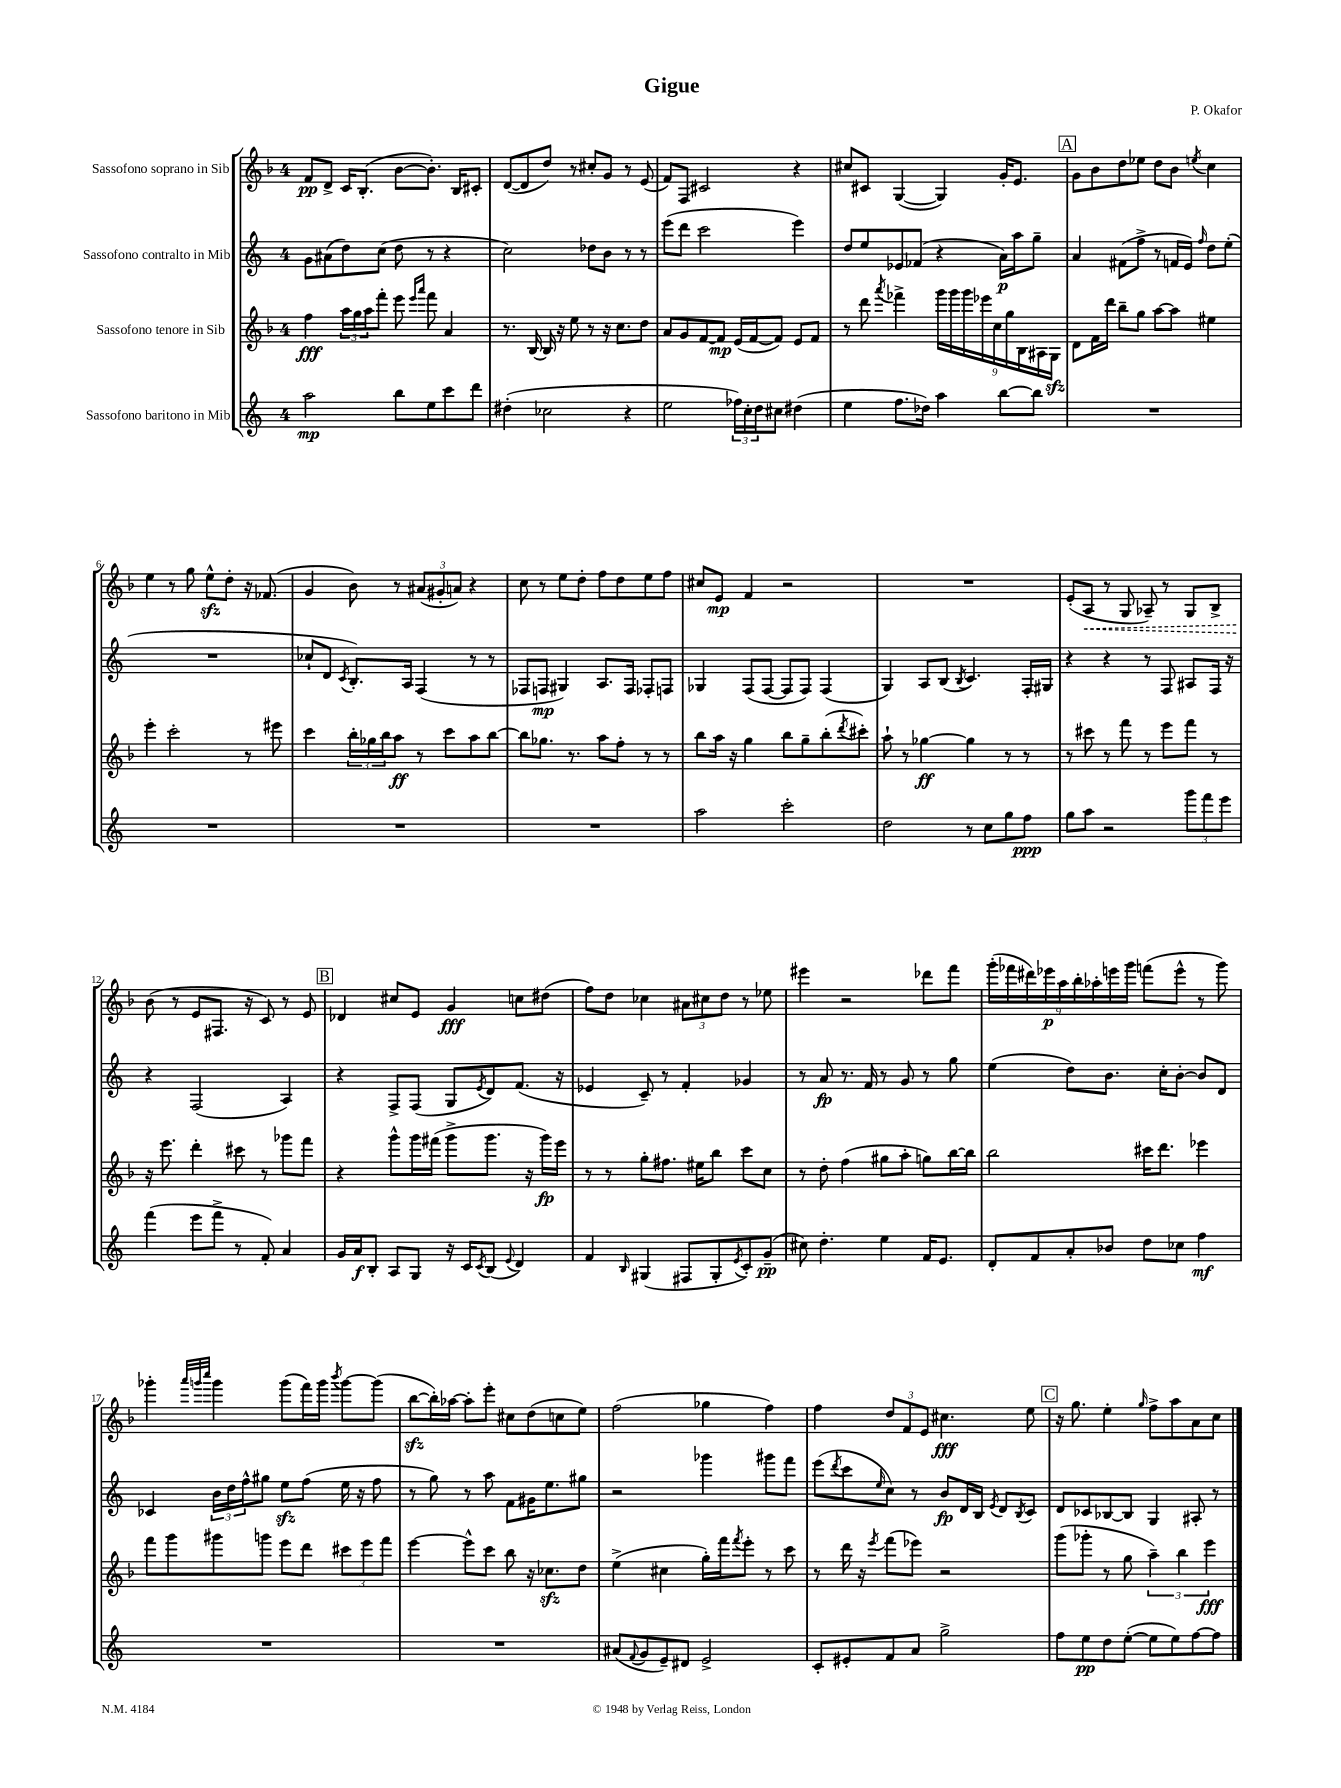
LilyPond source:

\header { title = "Gigue" composer = "P. Okafor" }
<<
\new StaffGroup <<
\new Staff = "s0" \with { instrumentName = "Sassofono soprano in Sib" } {
    \clef treble \key f \major \once \override Staff.TimeSignature.style = #'single-digit \time 4/4
    f'8\pp d'8-> c'16 bes8.-.( bes'8~ bes'8.-.) bes16 cis'8-. |
    d'8~( d'8 d''8) r8 cis''8-. g'8 r8 e'8( |
    f'8) f8 cis'2 r4 |
    cis''8 cis'8 g4~( g4) g'16-. e'8. |
    \mark \markup { \box "A" } g'8 bes'8 d''8 ees''8 d''8 bes'8 \acciaccatura { e''8 } c''4 |
    e''4 r8 g''8 e''8-^\sfz d''8-. r16 fes'8.( |
    g'4 bes'8) r8 \tuplet 3/2 { ais'8( gis'8-. a'8) } r4 |
    c''8 r8 e''8 d''8-. f''8 d''8 e''8 f''8 |
    cis''8 e'8\mp f'4 r2 |
    R1 |
    e'8-.( \once \override Hairpin.style = #'dashed-line a8\< r8 g8 aes8--) r8 g8 bes8-> |
    bes'8\!( r8 e'8 fis8. r16 c'8) r8 e'8 |
    \mark \markup { \box "B" } des'4 cis''8 e'8 g'4\fff c''8 dis''8( |
    f''8) d''8 ces''4 \tuplet 3/2 { ais'8 cis''8 d''8 } r8 ees''8 |
    eis'''4 r2 des'''8 f'''8 |
    \tuplet 9/8 { g'''16-.( fes'''16 dis'''16) ees'''16\p a''16 bes''16-. aes''16-. e'''16 g'''16 } f'''8( e'''8-^ r8 g'''8) |
    ges'''4-. \grace { a'''32 g'''32 c''''32 } g'''4 g'''8( f'''16) g'''16 \acciaccatura { bes'''8 } g'''8~ g'''8( |
    bes''8~\sfz bes''16-.) aes''16~ aes''8-. e'''8-. cis''8 d''8( c''8 e''8) |
    f''2( ges''4 f''4) |
    f''4 \tuplet 3/2 { d''8 f'8 e'8 } cis''4.\fff e''8 |
    \mark \markup { \box "C" } r16 g''8. e''4-. \grace { g''16 } f''8-> a''8 a'8 c''8 \bar "|." |
}
\new Staff = "s1" \with { instrumentName = "Sassofono contralto in Mib" } {
    \clef treble \key c \major \once \override Staff.TimeSignature.style = #'single-digit \time 4/4
    g'8 ais'8( d''8) c''8( d''8 r8 r4 |
    c''2) des''8 b'8 r8 r8 |
    e'''8( d'''8 c'''2 e'''4) |
    d''8 e''8 ees'8 fes'8( r4 a'16\p) a''16 g''8-- |
    \mark \markup { \box "A" } a'4 fis'8( f''8-> r8 f'16 e'16) \grace { f''16 } d''8 e''8-.( |
    R1 |
    ces''8-! d'8 \acciaccatura { c'8 } b8.-.) a16 f4( r8 r8 |
    fes8 f8\mp gis4) a8. f16 fes8-. f8 |
    ges4 f8( f8~ f8 f8) f4( |
    g4) a8 b8( \acciaccatura { b8 } c'4.) f16-. gis16 |
    r4 r4 r8 f8 ais8 f16 r16 |
    r4 f2( a4) |
    \mark \markup { \box "B" } r4 f8-> f8( g8 \acciaccatura { e'8 } d'8) f'8.( r16 |
    ees'4 c'8--) r8 f'4-. ges'4 |
    r8 a'8\fp r8. f'16 r8 g'8 r8 g''8 |
    e''4( d''8) b'8. c''16-. b'8~-. b'8 d'8 |
    ces'4 \tuplet 3/2 { b'16 d''16 f''16-^ } gis''8 e''8\sfz f''8( e''16 r16 f''8 |
    r8 g''8) r8 a''8 f'8 gis'16 e''8. gis''8 |
    r2 ges'''4 gis'''8 f'''8 |
    e'''8( \acciaccatura { d'''8 } c'''8 \grace { e''16 } c''8) r8 b'8\fp d'16 b16 \acciaccatura { e'8 } d'8 \acciaccatura { b8 } c'8 |
    \mark \markup { \box "C" } d'8 ces'8 bes8~ bes8 g4 ais8-. r8 \bar "|." |
}
\new Staff = "s2" \with { instrumentName = "Sassofono tenore in Sib" } {
    \clef treble \key f \major \once \override Staff.TimeSignature.style = #'single-digit \time 4/4
    f''4\fff \tuplet 3/2 { a''16 g''16 a''16 } f'''8-. e'''8 \grace { e'''16 a'''16 } f'''8 a'4 |
    r8. bes16~ bes16 r16 e''8 r8 r16 c''8. d''8 |
    a'8 g'8 f'8~ f'8\mp e'16( f'16~ f'8) e'8 f'8 |
    r8 d'''8 \acciaccatura { a'''8 } fes'''4-> \tuplet 9/8 { g'''16 g'''16 g'''16 ees'''16 c''16 g''16 bes16 ais16 g16\sfz } |
    \mark \markup { \box "A" } d'8 f'16 d'''16 bes''8-- g''8 a''8~ a''8 eis''4 |
    e'''4-. c'''2-. r8 eis'''8 |
    c'''4 \tuplet 3/2 { bes''16-. ges''16 bes''16 } a''8\ff r8 c'''8 a''8 bes''8~ |
    bes''8 ges''8. r8. a''8 f''8-. r8 r8 |
    bes''8 a''16 r16 g''4 bes''8 g''8-- bes''8-.( \acciaccatura { d'''8 } cis'''8-.) |
    a''8-! r8 ges''4~\ff ges''4 r8 r8 |
    r8 cis'''8 r8 f'''8 r8 e'''8 f'''8 r8 |
    r16 e'''8. d'''4-. cis'''8 r8 ges'''8 f'''8 |
    \mark \markup { \box "B" } r4 g'''8-^ g'''16 fis'''16( g'''8-> g'''8. r16 g'''16\fp) e'''16 |
    r8 r8 g''8-. fis''8. eis''16 bes''8 c'''8 c''8 |
    r8 d''8-. f''4( gis''8 a''8-. g''8) bes''16~ bes''16 |
    bes''2 cis'''16 d'''8. ees'''4 |
    f'''8 g'''8 gis'''8 g'''8 e'''8 d'''8 \tuplet 3/2 { cis'''8 e'''8 f'''8 } |
    e'''4~ e'''8-^ c'''8 bes''8 r16 ces''8.\sfz d''8 |
    e''4->( cis''4 g''16-.) f'''16 \acciaccatura { f'''8 } e'''8-. r8 c'''8 |
    r8 d'''16 r16 \acciaccatura { e'''8 } f'''8( ees'''8) r2 |
    \mark \markup { \box "C" } g'''8( ges'''8-. r8 g''8 \tuplet 3/2 { a''4--) bes''4 e'''4\fff } \bar "|." |
}
\new Staff = "s3" \with { instrumentName = "Sassofono baritono in Mib" } {
    \clef treble \key c \major \once \override Staff.TimeSignature.style = #'single-digit \time 4/4
    a''2\mp b''8 e''8 c'''8 d'''8 |
    dis''4-.( ces''2 r4 |
    e''2 \tuplet 3/2 { fes''16) c''16-. d''16 } cis''8 dis''4( |
    e''4 f''8. des''16) a''4 b''8~ b''8 |
    \mark \markup { \box "A" } R1 |
    R1 |
    R1 |
    R1 |
    a''2 c'''2-. |
    d''2 r8 c''8 g''8 f''8\ppp |
    g''8 a''8 r2 \tuplet 3/2 { g'''8 f'''8 e'''8 } |
    f'''4( e'''8 f'''8-> r8 f'8-.) a'4 |
    \mark \markup { \box "B" } g'16 a'16\f b8-. a8 g8 r16 c'16 \acciaccatura { c'8 } b8( \appoggiatura { e'8 } d'4) |
    f'4 \grace { b16 } gis4( fis8 gis8-. \acciaccatura { e'8 } c'8-.) g'8--\pp( |
    cis''8) d''4.-. e''4 f'16 e'8. |
    d'8-. f'8 a'8-. bes'8 d''8 ces''8 f''4\mf |
    R1 |
    R1 |
    ais'8( \appoggiatura { f'8 } g'8 e'8--) dis'8 e'2-> |
    c'8-. eis'8-. f'8 a'8 g''2-> |
    \mark \markup { \box "C" } f''8 e''8\pp d''8 e''8~-.( e''8 e''8) f''8~ f''8 \bar "|." |
}
>>
>>
